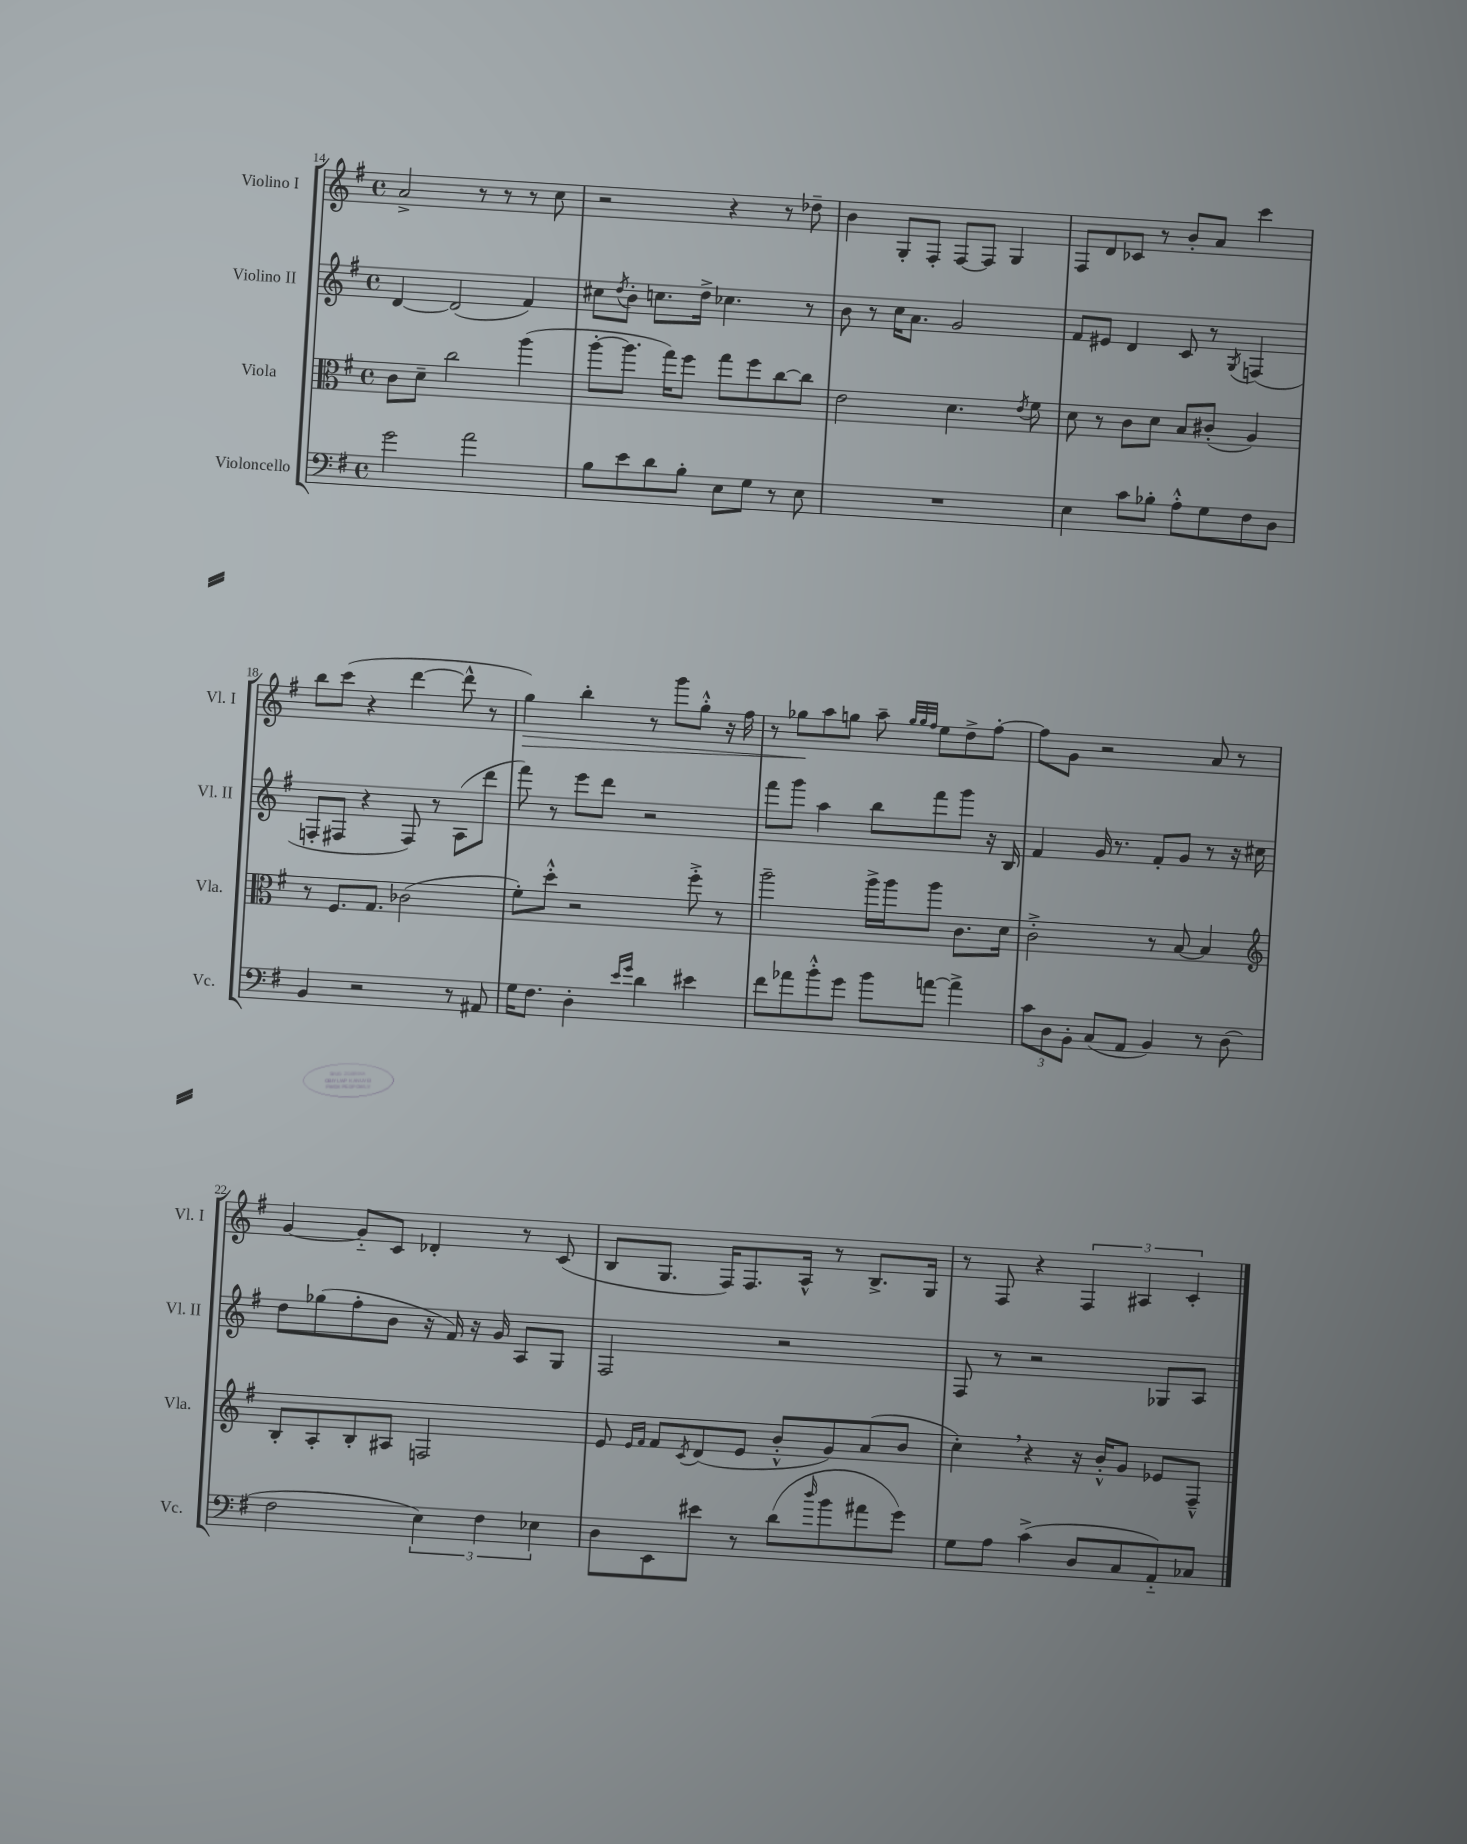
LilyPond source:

<<
\new StaffGroup <<
\new Staff = "s0" \with { instrumentName = "Violino I" shortInstrumentName = "Vl. I" } {
    \clef treble \key g \major \defaultTimeSignature \time 4/4
    a'2-> r8 r8 r8 c''8 |
    r2 r4 r8 des''8-- |
    b'4 g8-. fis8-. fis8~ fis8 g4 |
    fis8 d'8 ces'8 r8 b'8-. a'8 c'''4 |
    b''8 c'''8( r4 d'''4~ d'''8-^ r8 |
    g''4\>) b''4-. r8 g'''8 g''8-.-^ r16 fis''16 |
    r8 ges''8\! a''8 g''8 a''8-- \grace { g''32 g''32 fis''32 } e''8 d''8-> fis''8~-. |
    fis''8 g'8 r2 a'8 r8 |
    g'4~ g'8-_ c'8 des'4-. r8 c'8( |
    b8 g8. fis16) fis8. a16-^ r8 b8.-> g16 |
    r8 fis8 r4 \tuplet 3/2 { fis4 ais4 c'4-. } \bar "|." |
}
\new Staff = "s1" \with { instrumentName = "Violino II" shortInstrumentName = "Vl. II" } {
    \clef treble \key g \major \defaultTimeSignature \time 4/4
    d'4~ d'2( fis'4) |
    cis''8 \acciaccatura { d''8 } b'8-. c''8. d''16-> ces''4. r8 |
    b'8 r8 c''16 a'8. g'2 |
    fis'8 eis'8 d'4 c'8 r8 \acciaccatura { g8 } f4( |
    f8-. fis8 r4 fis8) r8 a8( d'''8 |
    fis'''8) r8 e'''8 d'''8 r2 |
    fis'''8 g'''8 a''4 b''8 fis'''8 g'''8 r16 b16 |
    fis'4 g'16 r8. fis'8-. g'8 r8 r16 cis''16 |
    d''8 ges''8( fis''8-. b'8 r16 fis'16) r16 g'16 a8 g8 |
    fis2 r2 |
    fis8 r8 r2 ges8 a8 \bar "|." |
}
\new Staff = "s2" \with { instrumentName = "Viola" shortInstrumentName = "Vla." } {
    \clef alto \key g \major \defaultTimeSignature \time 4/4
    c'8 d'8-- c''2 a''4( |
    a''8~-. a''8. g''16) fis''8 g''8 fis''8 c''8~ c''8 |
    e'2 d'4. \acciaccatura { e'8 } fis'8 |
    d'8 r8 c'8 d'8 b8 cis'8-.( a4) |
    r8 fis8. g8. ces'2( |
    fis'8-.) d''8-.-^ r2 fis''8-.-> r8 |
    a''2-- a''16-> a''16 a''8 c'8. d'16 |
    c'2-.-> r8 b8~ b4 |
    \clef treble b8-. a8-. b8-. ais8 f2 |
    e'8 \grace { e'16 fis'16 } fis'8 \acciaccatura { c'8 } d'8( e'8 b'8-.-^ g'8) a'8( b'8 |
    c''4-.) \breathe r4 r16 b'16-.-^ g'8 ees'8 fis8---^ \bar "|." |
}
\new Staff = "s3" \with { instrumentName = "Violoncello" shortInstrumentName = "Vc." } {
    \clef bass \key g \major \defaultTimeSignature \time 4/4
    g'2 a'2 |
    b8 e'8 d'8 b8-. e8 g8 r8 e8 |
    R1 |
    e4 c'8 bes8-. a8-.-^ g8 fis8 d8 |
    b,4 r2 r8 ais,8 |
    g16 fis8. d4-. \grace { e'16 g'16 } d'4 eis'4 |
    fis'8 aes'8 b'8-.-^ g'8 b'8 a'8~ a'4-> |
    \tuplet 3/2 { c'8 d8 b,8-. } c8( a,8 b,4) r8 d8( |
    fis2 \tuplet 3/2 { e4) fis4 ees4 } |
    d8 e,8 eis'8 r8 d'8( \grace { d''16 } b'8 ais'8 g'8) |
    g8 a8 c'4->( d8 c8 a,8-_) ces8 \bar "|." |
}
>>
>>
\layout { \context { \Score currentBarNumber = #14 } }
